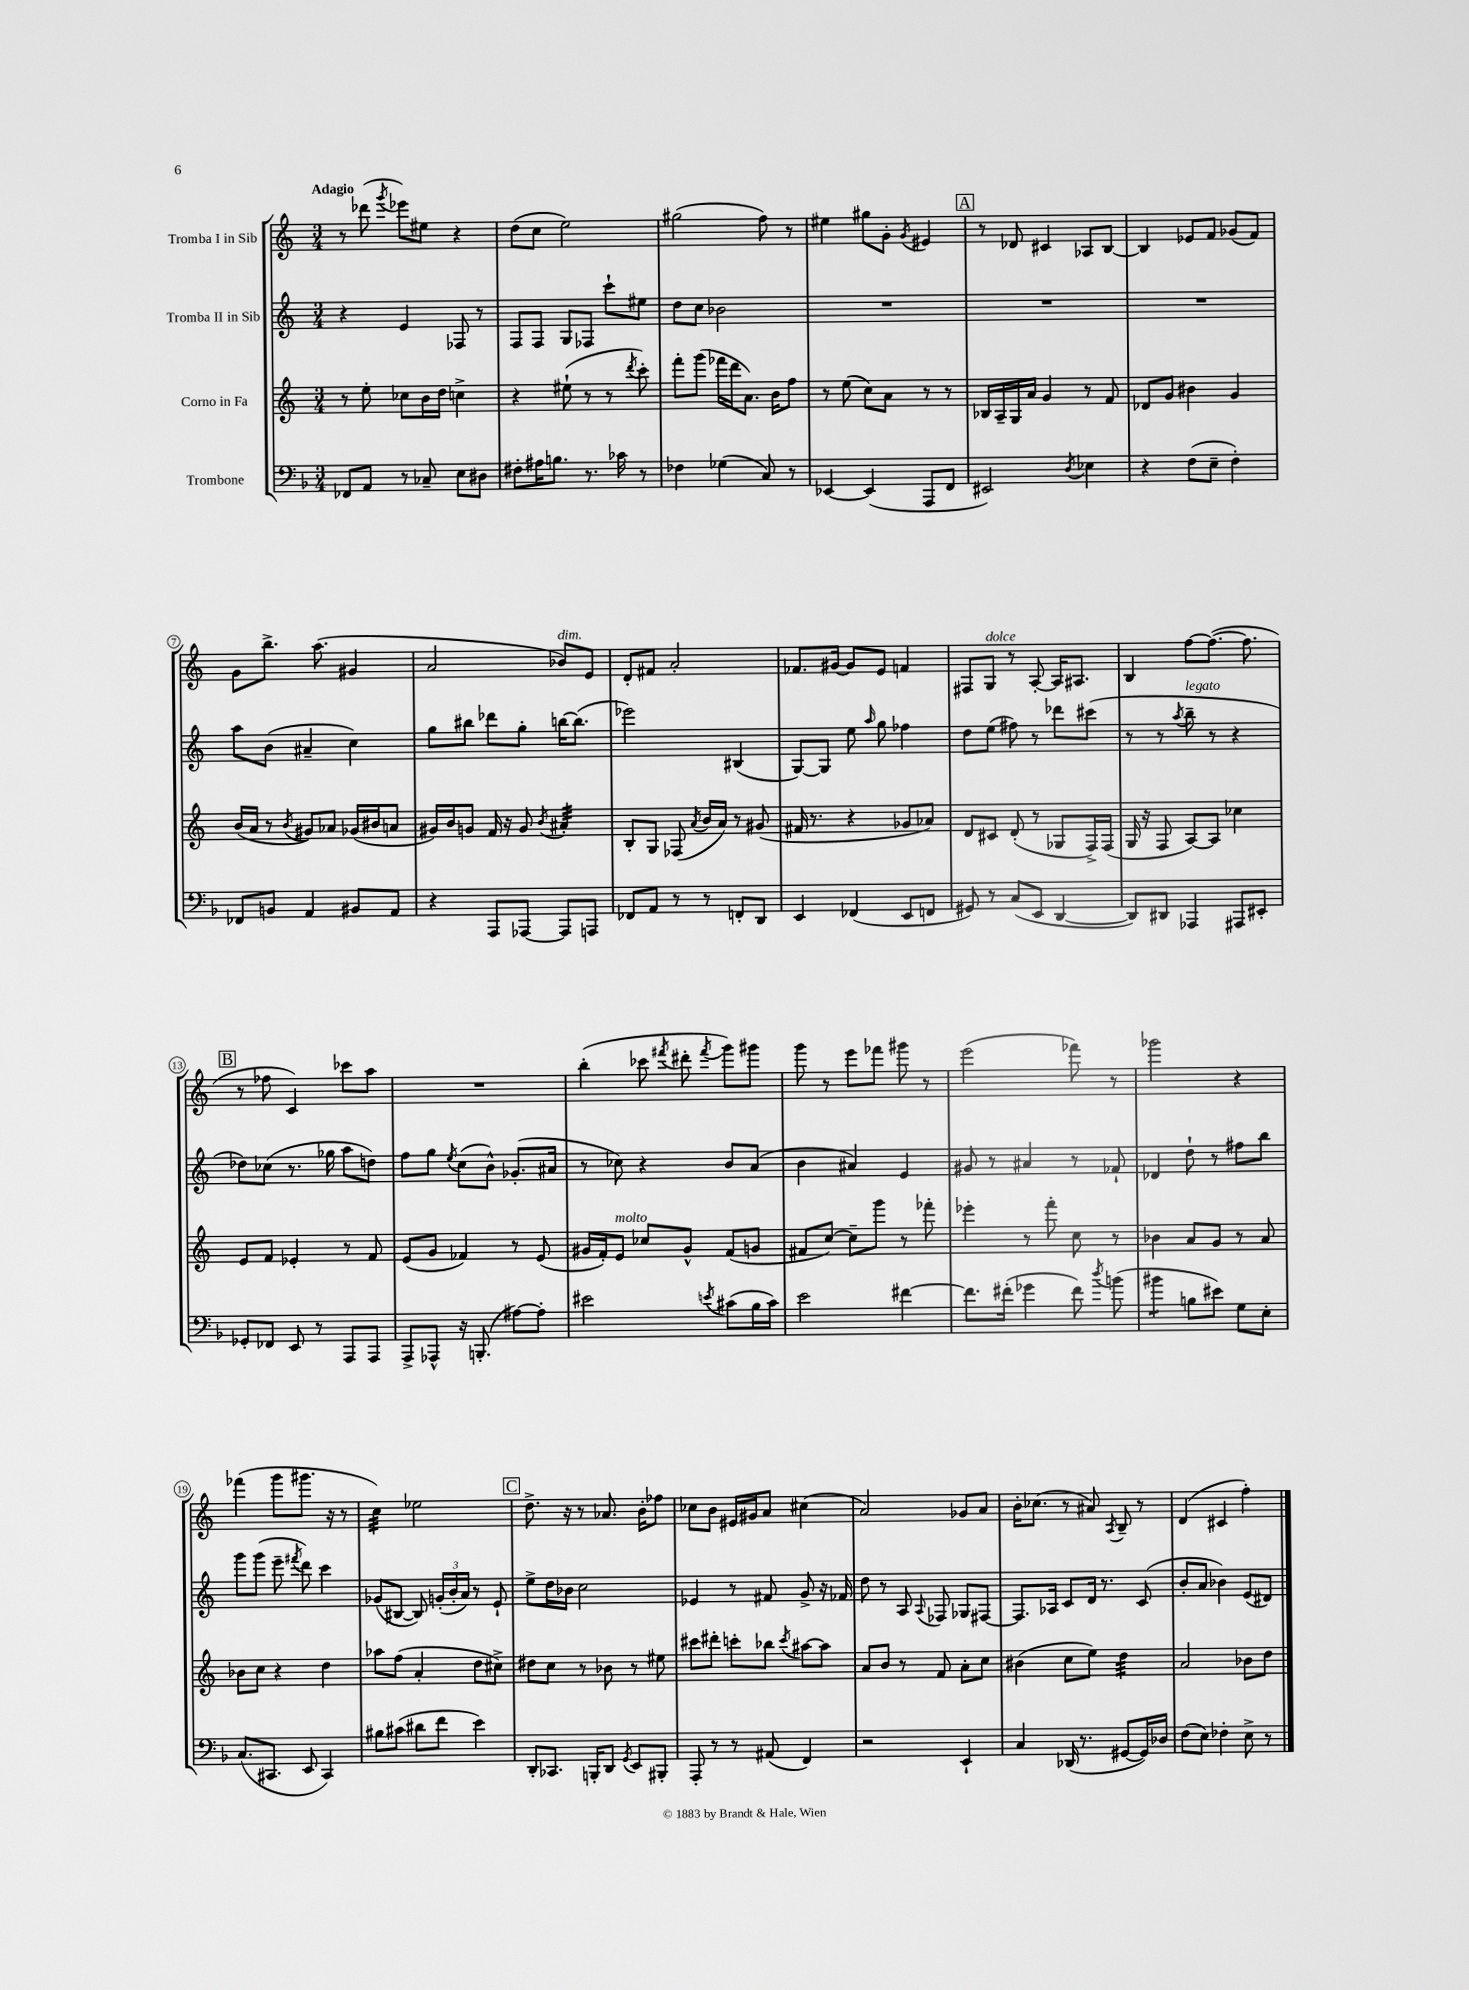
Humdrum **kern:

**kern	**kern	**kern	**kern
*staff4	*staff3	*staff2	*staff1
*clefF4	*clefG2	*clefG2	*clefG2
*k[b-]	*k[]	*k[]	*k[]
*M3/4	*M3/4	*M3/4	*M3/4
8FF-	8r	4r	8r
8AA	8ee'	.	(8ddd-
.	.	.	8qggg
8r	8cc-	4e	8eee-)
8C-~	16b	.	8ee#
.	16dd	.	.
8E	4cc^	8F-	4r
8D#	.	8r	.
=	=	=	=
8F#'	4r	8F	(8dd
16A#	.	8F	8cc
8.B	.	.	.
.	(8ee#`	8G	2ee)
8.r	8r	8F-	.
.	8r	8ccc`	.
16c-	.	.	.
.	8qddd	.	.
8r	8ccc')	8ee#	.
=	=	=	=
4F-	8fff'	8dd	(2gg#
.	(8ggg	8cc	.
(4G-	16fff-	2b-	.
.	16ddd	.	.
.	8.a)	.	.
8C)	.	.	8ff)
.	16b	.	.
8r	8ff	.	8r
=	=	=	=
[4EE-	8r	2.r	4ee#
.	(8ee	.	.
(4EE-]	8cc)	.	8gg#
.	8a	.	8g'
.	.	.	8qg
8AAA	8r	.	4e#
8FF	8r	.	.
=	=	=	=
2EE#)	16B-	2.r	8r
.	16A~	.	.
.	16G	.	8d-
.	16a	.	.
.	4g	.	4c#
8qD	.	.	.
4E-	8r	.	8A-
.	8f	.	[8B
=	=	=	=
4r	8d-	2.r	4B]
.	8g	.	.
(8F	4b#	.	8e-
8E~	.	.	8f
4F')	4g	.	(8g-
.	.	.	8f)
=	=	=	=
8FF-	(16b	8aa	8g
.	16a	.	.
8BB	8r	(8b	8.bb^
.	8qb	.	.
4AA	8g#)	4a#~	.
.	.	.	(8.aa
.	8a-	.	.
8BB#	(16g-	4cc)	4g#
.	16b#	.	.
8AA	8a	.	.
=	=	=	=
4r	16g#)	8gg	2a
.	16b	.	.
.	8g	8bb#	.
8AAA	16f	8ddd-	.
.	16r	.	.
[8AAA-	8g	8gg'	.
.	8qb	.	.
8AAA-]	4a#'	[16bb	8b-)
.	.	(8.bb]	.
8AAA	.	.	8e
=	=	=	=
8FF-	8B'	2eee-)	8d'
8AA	8G	.	8f#
8r	(8F-	.	2a'
.	8qa	.	.
8r	16b	.	.
.	16a)	.	.
8FF'	8r	(4B#	.
8DD	(8g#	.	.
=	=	=	=
4EE	16f#	[8G)	8.f-
.	8.r	.	.
.	.	8G]	.
.	.	.	[16g#
(4FF-	4r	8ee	8g#]
.	.	16qqaa	.
.	.	8gg	8e
8EE	8g-	4ff-	4f
8FF	8a-)	.	.
=	=	=	=
8GG#)	8d	8dd	8F#
8r	8c#	(8ee	8G
(8C	(8d'	8ff#)	8r
8EE	8r	8r	[8A'
[4DD	8G-	8ddd-	16A]
.	.	.	8.A#
.	16F^)	(8ccc#	.
.	(16F	.	.
=	=	=	=
8DD])	16G	8r	4B
.	16r	.	.
8DD#	8F	8r	.
.	.	8qaa	.
4AAA-	[8A)	8bb~	[8ff
.	8A]	8r	(8.ff_
8AAA#	4cc-	4r	.
.	.	.	8.ff]
8EE#'	.	.	.
=	=	=	=
8GG-'	8e	8dd-)	8r
8FF-	8f	(8cc-	8ff-
8EE	4e-'	8.r	4c)
8r	.	.	.
.	.	16gg-	.
8AAA	8r	8aa	8ccc-
8AAA	8f	8dd)	8aa
=	=	=	=
8AAA^	(8e	8ff	2.r
8AAA-^^	8g	8gg	.
.	.	8qee	.
16r	4f-)	(8cc	.
(8.BBB'	.	.	.
.	.	8b^^)	.
[8A#)	8r	(8.g-'	.
8A#']	(8e	.	.
.	.	16a#	.
=	=	=	=
2e#	16g#	8r	(4bb'
.	16f')	.	.
.	8e	8cc-)	.
.	8cc-	4r	8ccc-
.	.	.	8qfff#
.	8g#^^	.	8ddd#'
8qe	.	.	8qfff#
(8c#	(8f	8b	8ggg)
16B-	8g	(8a	8ggg#
16c#)	.	.	.
=	=	=	=
2e	8f#	4b	8ggg
.	[8cc)	.	8r
.	8cc~]	4a#)	8eee
.	8ggg	.	8fff-
[4f#	8r	4e	8ggg#
.	8fff-'	.	8r
=	=	=	=
8.f#]	4eee-'	8g#	(2eee
.	.	8r	.
(16f#'	.	.	.
4g-	8r	4a#	.
.	8fff'	.	.
8f#)	8cc	8r	8fff-)
8qdd	.	.	.
(8b	8r	8f-`	8r
=	=	=	=
4b#	4b-	4d-	2ggg-
8B	8a	8dd`	.
8e#)	8g	8r	.
8G	8r	8ff#	4r
8E'	8a	8bb	.
=	=	=	=
(8.C	8b-	8ggg	(4fff-
.	8cc	(8ggg	.
8.CC#	.	.	.
.	4r	8eee~	8ggg
.	.	8qfff#	.
8EE	.	8ddd)	8.ggg#
4CC#)	4dd	4ccc	.
.	.	.	16r
.	.	.	8r
=	=	=	=
8B#	8aa-	(8g-	4cc)
(8c#	(8ff	[8B#	.
8d#	4a'	8B#])	2ee-
8f	.	(24g'	.
.	.	24b'	.
.	.	24a)	.
4e)	8dd	8r	.
.	8cc#^)	8e`	.
=	=	=	=
8DD'	8dd#	8ee^	8.dd^
8.CC-	8cc	16dd	.
.	.	16b-	16r
.	8r	2cc	8r
16BBB'	.	.	.
8DD	8b-	.	8.a-
8qGG	.	.	.
8EE	8r	.	.
.	.	.	16b'
8BBB#'	8ee#	.	8ff-
=	=	=	=
8AAA'	8ccc#	4e-	8cc-
8r	8ddd#'	.	8b
8r	8ccc'	8r	16e#
.	.	.	16g#
(8AA#	8bb-	8f#	8a
.	8qccc	.	.
4FF)	[8aa#	8g^	(4cc#
.	8aa#]	16r	.
.	.	16f-	.
=	=	=	=
2r	8a	8dd	2a)
.	8b	8r	.
.	8r	8A	.
.	.	8qqA	.
.	8f	8F-	.
4EE`	8a'	8G-	8g-
.	8cc	[8F#	8a
=	=	=	=
4C	(4b#	8.F#]	16b'
.	.	.	(8.cc-
.	.	16A-	.
(16DD-	8cc	8c	8r
8.r	.	.	.
.	8ee)	16d	8a#)
.	.	8.r	.
.	.	.	8qA
[8GG#	4dd	.	8B~
16GG#])	.	(8c	8r
16D-	.	.	.
=	=	=	=
(8F	2a	8b'	(4d
8E)	.	8a	.
4F-'	.	4b-)	4c#
8E^	8b-	(8e	4ff')
8r	8dd	8d#)	.
==	==	==	==
*-	*-	*-	*-
